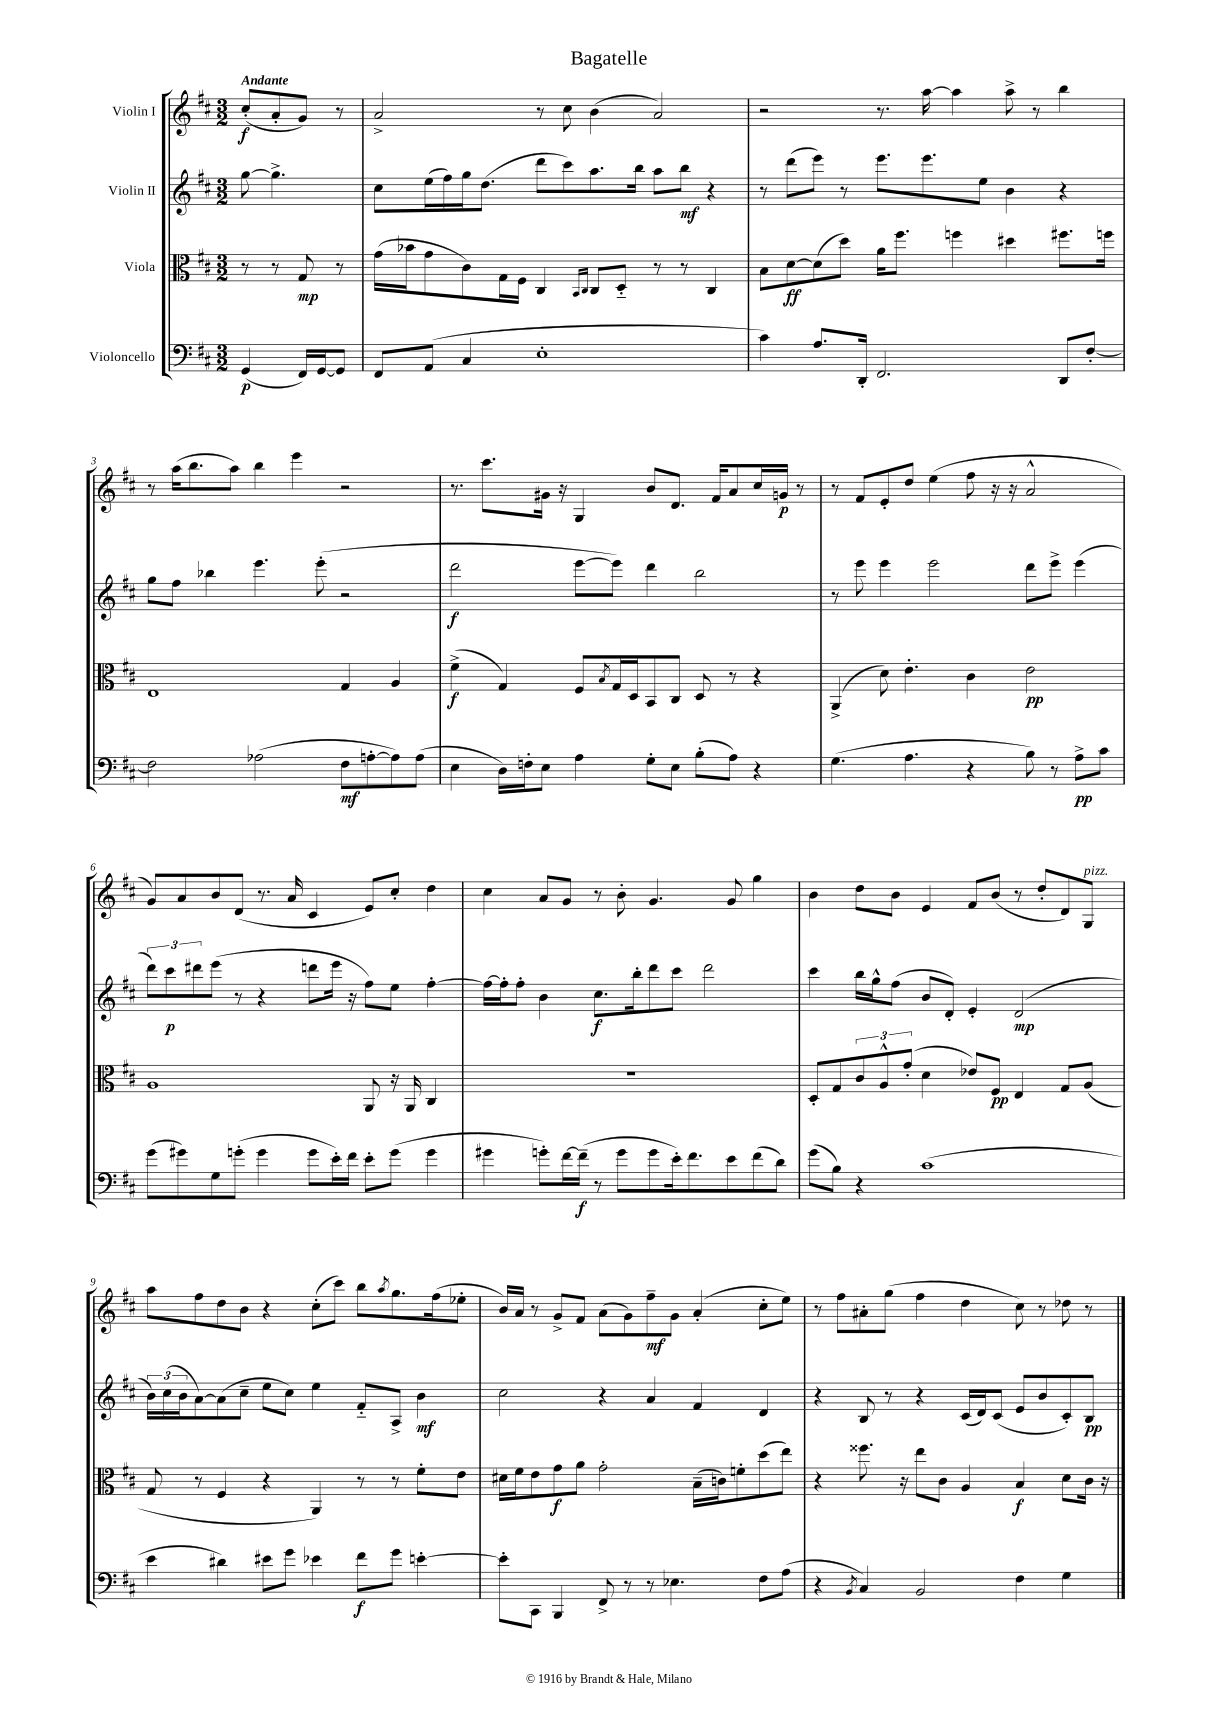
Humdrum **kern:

**kern	**dynam	**kern	**dynam	**kern	**dynam	**kern	**dynam
*part4	*part4	*part3	*part3	*part2	*part2	*part1	*part1
*staff4	*staff4	*staff3	*staff3	*staff2	*staff2	*staff1	*staff1
*I"Violoncello	*	*I"Viola	*	*I"Violin II	*	*I"Violin I	*
*clefF4	*	*clefC3	*	*clefG2	*	*clefG2	*
*k[f#c#]	*	*k[f#c#]	*	*k[f#c#]	*	*k[f#c#]	*
*M3/2	*	*M3/2	*	*M3/2	*	*M3/2	*
=	=	=	=	=	=	=	=
!	!	!	!	!	!	!LO:TX:a:B:t=Andante	!
(4GG/	p	8r	.	[8gg\	.	(8cc#'/L	f
.	.	8r	.	4.gg^\]	.	8a'/	.
16FF#/LL)	.	8G/	mp	.	.	8g/J)	.
[16GG/J	.	.	.	.	.	.	.
8GG/J]	.	8r	.	.	.	8r	.
=1	=1	=1	=1	=1	=1	=1	=1
8FF#/L	.	(16g\LL	.	8cc#\L	.	2a^/	.
.	.	16b-X\J	.	.	.	.	.
(8AA/J	.	8g\	.	(16ee\L	.	.	.
.	.	.	.	16ff#\)	.	.	.
4C#/	.	8c#\)	.	16gg\J	.	.	.
.	.	.	.	(8.dd\J	.	.	.
.	.	16G\L	.	.	.	.	.
.	.	16F#\JJ	.	.	.	.	.
1E'	.	4C#/	.	8ddd\L	.	8r	.
.	.	.	.	8ccc#\)	.	8cc#\	.
.	.	16qqBB/LL	.	.	.	.	.
.	.	16qqC#/JJ	.	.	.	.	.
.	.	8C#/L	.	8.aa\	.	(4b\	.
.	.	8D/J	.	.	.	.	.
.	.	.	.	16bb\Jk	.	.	.
.	.	8r	.	8aa\L	.	2a/)	.
.	.	8r	.	8bb\J	mf	.	.
.	.	4C#/	.	4r	.	.	.
=2	=2	=2	=2	=2	=2	=2	=2
4c#\)	.	8B\L	.	8r	.	2r	.
.	.	[8d\	ff	(8ddd\L	.	.	.
8.A/L	.	(8d\]	.	8eee\J)	.	.	.
.	.	8dd\J)	.	8r	.	.	.
16DD'/Jk	.	.	.	.	.	.	.
2.FF#/	.	16a\KL	.	8.eee\L	.	8.r	.
.	.	8.ff#\J	.	.	.	.	.
.	.	.	.	8.eee\	.	[16aa\	.
.	.	4ffn\	.	.	.	4aa\]	.
.	.	.	.	8ee\J	.	.	.
.	.	4dd#X\	.	4b\	.	8aa^\	.
.	.	.	.	.	.	8r	.
8DD/L	.	8.ff#X\L	.	4r	.	4bb\	.
[8F#'/J	.	.	.	.	.	.	.
.	.	16ffn\Jk	.	.	.	.	.
!!LO:LB:g=z
=3	=3	=3	=3	=3	=3	=3	=3
2F#\]	.	1E	.	8gg\L	.	8r	.
.	.	.	.	8ff#\J	.	(16aa\KL	.
.	.	.	.	.	.	8.bb\	.
.	.	.	.	4bb-X\	.	.	.
.	.	.	.	.	.	8aa\J)	.
(2A-X\	.	.	.	4.eee\	.	4bb\	.
.	.	.	.	.	.	4eee\	.
.	.	.	.	(8eee'\	.	.	.
8F#\L	mf	4G/	.	2r	.	2r	.
[8An'\	.	.	.	.	.	.	.
8A\])	.	4A/	.	.	.	.	.
(8A\J	.	.	.	.	.	.	.
=4	=4	=4	=4	=4	=4	=4	=4
4E\	.	(4f#^\	f	2ddd\	f	8.r	.
.	.	.	.	.	.	8.ccc#\L	.
16D\LL)	.	4G/)	.	.	.	.	.
16Fn'\J	.	.	.	.	.	.	.
8E\J	.	.	.	.	.	16g#X\Jk	.
.	.	.	.	.	.	16r	.
4A\	.	8F#/L	.	[8eee\L	.	4G/	.
.	.	8qB/	.	.	.	.	.
.	.	16G/L	.	8eee\J])	.	.	.
.	.	16D/J	.	.	.	.	.
8G'\L	.	8BB/	.	4ddd\	.	8b/L	.
8E\J	.	8C#/J	.	.	.	8.d/J	.
(8B'\L	.	8D/	.	2bb\	.	.	.
.	.	.	.	.	.	16f#/KL	.
8A\J)	.	8r	.	.	.	8a/	.
4r	.	4r	.	.	.	16cc#/L	.
.	.	.	.	.	.	16gn/JJ	p
.	.	.	.	.	.	8r	.
=5	=5	=5	=5	=5	=5	=5	=5
(4.G\	.	(4AA^/	.	8r	.	8r	.
.	.	.	.	8eee\	.	8f#/L	.
.	.	8d\)	.	4eee\	.	8e'/	.
4.A\	.	4.e'\	.	.	.	8dd/J	.
.	.	.	.	2eee\	.	(4ee\	.
4r	.	4c#\	.	.	.	8ff#\	.
.	.	.	.	.	.	16r	.
.	.	.	.	.	.	16r	.
8B\)	.	2e\	pp	8ddd\L	.	2a^^/	.
8r	.	.	.	8eee^\J	.	.	.
8A^\L	pp	.	.	(4eee\	.	.	.
8c#\J	.	.	.	.	.	.	.
!!LO:LB:g=z
=6	=6	=6	=6	=6	=6	=6	=6
(8g\L	.	1A	.	12ddd\L)	.	8g/L)	.
.	.	.	.	12ccc#\	p	.	.
8g#X\)	.	.	.	.	.	8a/	.
.	.	.	.	12ddd#X\	.	.	.
8G\	.	.	.	(8eee\J	.	8b/	.
(8gn'\J	.	.	.	8r	.	(8d/J	.
4g\	.	.	.	4r	.	8.r	.
.	.	.	.	.	.	16a/	.
8g\L	.	.	.	8dddn\L	.	4c#/	.
16e'\L)	.	.	.	16eee\Jk	.	.	.
16f#\JJ	.	.	.	16r	.	.	.
8e'\L	.	8AA/	.	8ff#\L)	.	8e/L)	.
(8g\J	.	16r	.	8ee\J	.	8cc#'/J	.
.	.	16AA/	.	.	.	.	.
4g\	.	4C#/	.	[4ff#'\	.	4dd\	.
=7	=7	=7	=7	=7	=7	=7	=7
4g#X\	.	1.r	.	16ff#\LL_	.	4cc#\	.
.	.	.	.	16ff#'\J]	.	.	.
.	.	.	.	8ff#'\J	.	.	.
8gn'\L)	.	.	.	4b\	.	8a/L	.
[16f#\L	.	.	.	.	.	8g/J	.
(16f#~\JJ]	f	.	.	.	.	.	.
8r	.	.	.	8.cc#\L	f	8r	.
8g\L	.	.	.	.	.	8b'\	.
.	.	.	.	16bb'\k	.	.	.
8g\	.	.	.	8ddd\	.	4.g/	.
16e'\k)	.	.	.	8ccc#\J	.	.	.
8.f#\	.	.	.	.	.	.	.
.	.	.	.	2ddd\	.	.	.
8e\	.	.	.	.	.	8g/	.
(8f#\	.	.	.	.	.	4gg\	.
8d\J)	.	.	.	.	.	.	.
=8	=8	=8	=8	=8	=8	=8	=8
(8g\L	.	8D'/L	.	4ccc#\	.	4b\	.
8B\J)	.	8G/	.	.	.	.	.
4r	.	12c#/	.	16bb\LL	.	8dd\L	.
.	.	.	.	16gg^^\J	.	.	.
.	.	12A^^/	.	.	.	.	.
.	.	.	.	(8ff#\J	.	8b\J	.
.	.	(12g'/J	.	.	.	.	.
(1c#	.	4d\	.	8b/L	.	4e/	.
.	.	.	.	8d'/J)	.	.	.
.	.	8e-X/L)	.	4e'/	.	8f#/L	.
.	.	8F#/J	pp	.	.	(8b/J	.
.	.	4E/	.	(2d/	mp	8r	.
.	.	.	.	.	.	8dd'/L	.
.	.	8G/L	.	.	.	8d/)	.
!	!	!	!	!	!	!LO:TX:a:i:t=pizz.	!
.	.	(8A/J	.	.	.	8G/J	.
!!LO:LB:g=z
=9	=9	=9	=9	=9	=9	=9	=9
4e\	.	8G/	.	24b\LL)	.	8aa\L	.
.	.	.	.	(24cc#\	.	.	.
.	.	.	.	24b\J	.	.	.
.	.	8r	.	[8a\)	.	8ff#\	.
4d#X\)	.	4F#/	.	(8a\]	.	8dd\	.
.	.	.	.	8cc#~\J	.	8b\J	.
8e#X\L	.	4r	.	8ee\L	.	4r	.
8g\J	.	.	.	8cc#\J)	.	.	.
4e-X\	.	4AA/)	.	4ee\	.	(8cc#'\L	.
.	.	.	.	.	.	8ccc#\J)	.
8f#\L	f	8r	.	8f#/L	.	8bb\L	.
.	.	.	.	.	.	8qaa/	.
8g\J	.	8r	.	8A^/J	.	8.gg\	.
[4en'\	.	8f#'\L	.	4b\	mf	.	.
.	.	.	.	.	.	(16ff#\k	.
.	.	8e\J	.	.	.	8ee-X'\J	.
=10	=10	=10	=10	=10	=10	=10	=10
8e'\L]	.	16d#X\LL	.	2cc#\	.	16b/LL)	.
.	.	16f#\J	.	.	.	16a/JJ	.
8CC#\J	.	8e\	.	.	.	8r	.
4BBB/	.	8g\	f	.	.	8g^/L	.
.	.	8a\J	.	.	.	8f#/J	.
8FF#^/	.	2g'\	.	4r	.	(8a\L	.
8r	.	.	.	.	.	8g\)	.
8r	.	.	.	4a/	.	8ff#~\	mf
4.E-X\	.	.	.	.	.	8g\J	.
.	.	(16B~\LL	.	4f#/	.	(4a'/	.
.	.	16cn\J)	.	.	.	.	.
.	.	8fn'\	.	.	.	.	.
8F#\L	.	(8dd\	.	4d/	.	8cc#'\L	.
(8A\J	.	8ee\J)	.	.	.	8ee\J)	.
=11	=11	=11	=11	=11	=11	=11	=11
4r	.	4r	.	4r	.	8r	.
.	.	.	.	.	.	8ff#\L	.
8qBB/	.	.	.	.	.	.	.
4C#/)	.	8.ff##X\	.	8B/	.	8a#X'\	.
.	.	.	.	8r	.	(8gg\J	.
.	.	16r	.	.	.	.	.
2BB/	.	8ee\L	.	4r	.	4ff#\	.
.	.	8c#\J	.	.	.	.	.
.	.	4A/	.	(16c#/LL	.	4dd\	.
.	.	.	.	16d/J)	.	.	.
.	.	.	.	(8c#/J	.	.	.
4F#\	.	4B/	f	8e/L	.	8cc#\)	.
.	.	.	.	8b/	.	8r	.
4G\	.	8d\L	.	8c#'/)	.	8dd-X\	.
.	.	16c#\Jk	.	8B/J	pp	8r	.
.	.	16r	.	.	.	.	.
==	==	==	==	==	==	==	==
*-	*-	*-	*-	*-	*-	*-	*-
